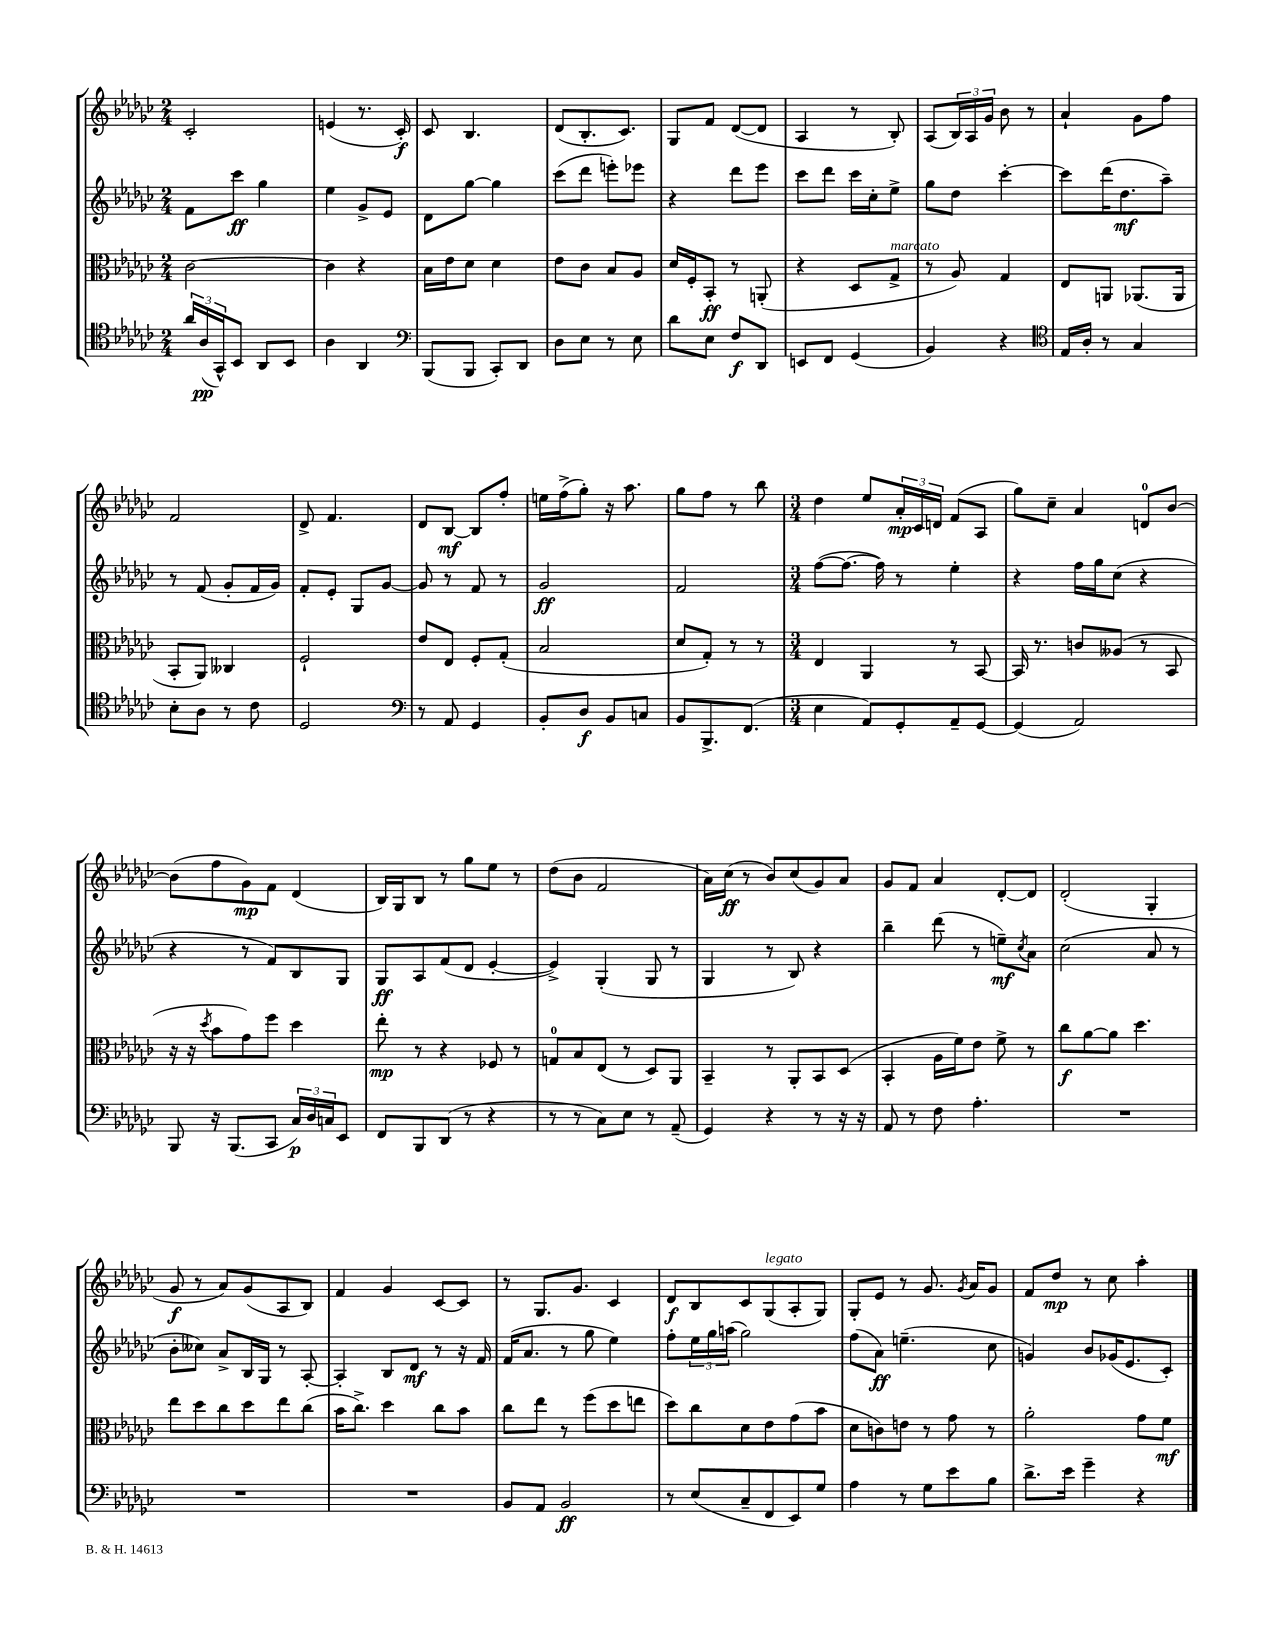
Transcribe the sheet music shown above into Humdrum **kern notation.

**kern	**kern	**kern	**kern
*staff4	*staff3	*staff2	*staff1
*clefC4	*clefC3	*clefG2	*clefG2
*k[b-e-a-d-g-c-]	*k[b-e-a-d-g-c-]	*k[b-e-a-d-g-c-]	*k[b-e-a-d-g-c-]
*M2/4	*M2/4	*M2/4	*M2/4
24a-	[2c-	8f	2c-'
(24A-	.	.	.
24GG-^^)	.	.	.
8BB-	.	8ccc-	.
8AA-	.	4gg-	.
8BB-	.	.	.
=	=	=	=
4A-	4c-]	4ee-	(4e
4AA-	4r	8g-^	8.r
.	.	8e-	.
.	.	.	16c-')
=	=	=	=
*clefF4	*	*	*
(8BBB-	16B-	8d-	8c-
.	16e-	.	.
8BBB-	8d-	[8gg-	4.B-
8CC-')	4d-	4gg-]	.
8DD-	.	.	.
=	=	=	=
8D-	8e-	(8ccc-	(8d-
8E-	8c-	8ddd-	8.B-'
8r	8B-	8eee')	.
.	.	.	8.c-)
8E-	8A-	8eee-	.
=	=	=	=
8d-	16d-	4r	8G-
.	16F'	.	.
8E-	8BB-'	.	8f
8F	8r	8ddd-	([8d-
8DD-	(8AA'	8eee-	8d-]
=	=	=	=
8EE	4r	8ccc-	4A-
8FF	.	8ddd-	.
(4GG-	8D-	16ccc-	8r
.	.	16cc-'	.
.	8G-^	8ee-^	8B-')
=	=	=	=
4BB-)	8r	8gg-	(8A-
.	8A-)	8dd-	24B-)
.	.	.	24A-
.	.	.	24g-
4r	4G-	[4ccc-'	8b-
.	.	.	8r
=	=	=	=
*clefC4	*	*	*
16E-	8E-	8ccc-]	4a-`
16A-'	.	.	.
8r	8AA	(16ddd-	.
.	.	8.dd-	.
4G-	(8.AA-	.	8g-
.	.	8aa-~)	8ff
.	16AA-	.	.
=	=	=	=
8B-'	8BB-'	8r	2f
8A-	8AA-)	(8f	.
8r	4C--	8g-'	.
8c-	.	16f	.
.	.	16g-)	.
=	=	=	=
2D-	2F`	8f'	8d-^
.	.	8e-'	4.f
.	.	8G-	.
.	.	[8g-	.
=	=	=	=
*clefF4	*	*	*
8r	8e-	8g-]	8d-
8AA-	8E-	8r	[8B-
4GG-	8F'	8f	8B-]
.	(8G-'	8r	8ff'
=	=	=	=
8BB-'	2B-	2g-	16ee
.	.	.	(16ff^
8D-	.	.	8gg-')
8BB-	.	.	16r
.	.	.	8.aa-
8C	.	.	.
=	=	=	=
8BB-	8d-	2f	8gg-
8.BBB-^	8G-')	.	8ff
.	8r	.	8r
(8.FF	.	.	.
.	8r	.	8bb-
=	=	=	=
*M3/4	*M3/4	*M3/4	*M3/4
4E-	4E-	([8ff	4dd-
.	.	8.ff_	.
8AA-)	4AA-	.	8ee-
.	.	16ff])	.
8GG-'	.	8r	24a-'
.	.	.	24c-
.	.	.	24d
8AA-~	8r	4ee-'	(8f
[8GG-	[8BB-	.	8A-
=	=	=	=
(4GG-]	16BB-]	4r	8gg-)
.	8.r	.	.
.	.	.	8cc-~
2AA-)	8c	16ff	4a-
.	.	16gg-	.
.	(8A--	(8cc-	.
.	8r	4r	8d
.	8BB-	.	[8b-
=	=	=	=
8BBB-	16r	4r	(8b-]
.	16r	.	.
.	8qdd-	.	.
16r	8b-	.	8ff
(8.BBB-	.	.	.
.	8g-)	8r	8g-)
8CC-	8ff	8f)	8f
24C-)	4dd-	8B-	(4d-
24D-	.	.	.
24C	.	.	.
8EE-	.	8G-	.
=	=	=	=
8FF	8ee-'	8G-	16B-)
.	.	.	16G-
8BBB-	8r	8A-	8B-
(8DD-	4r	(8f	8r
8r	.	8d-	8gg-
4r	8F-	[4e-'	8ee-
.	8r	.	8r
=	=	=	=
8r	8G	4e-^])	(8dd-
8r	8B-	.	8b-
8C-)	(8E-	(4G-'	2f
8E-	8r	.	.
8r	8D-)	8G-	.
(8AA-~	8AA-	8r	.
=	=	=	=
4GG-)	4BB-~	4G-	16a-)
.	.	.	(16cc-
.	.	.	8r
4r	8r	8r	8b-)
.	8AA-'	8B-)	(8cc-
8r	8BB-	4r	8g-)
16r	(8D-	.	8a-
16r	.	.	.
=	=	=	=
8AA-	4BB-'	4bb-~	8g-
8r	.	.	8f
8F	16A-	(8ddd-	4a-
.	16f)	.	.
4.A-'	8e-	8r	.
.	8f^	8ee~)	[8d-'
.	.	8qcc-	.
.	8r	8a-	8d-]
=	=	=	=
2.r	8cc-	(2cc-	(2d-'
.	[8a-	.	.
.	8a-]	.	.
.	4.dd-	.	.
.	.	8a-	4G-'
.	.	8r	.
=	=	=	=
2.r	8ee-	8b-'	8g-
.	8dd-	8cc--)	8r
.	8cc-	8a-^	8a-)
.	8dd-	16B-	(8g-
.	.	16G-	.
.	8ee-	8r	8A-
.	(8cc-	[8A-'	8B-)
=	=	=	=
2.r	16b-	4A-']	4f
.	8.cc-^)	.	.
.	4dd-	8B-	4g-
.	.	8d-	.
.	8cc-	8r	[8c-
.	8b-	16r	8c-]
.	.	16f	.
=	=	=	=
8BB-	8cc-	(16f	8r
.	.	8.a-	.
8AA-	8ee-	.	8.G-
2BB-	8r	8r	.
.	.	.	8.g-
.	(8ff	8gg-	.
.	8dd-	4ee-)	4c-
.	8ee	.	.
=	=	=	=
8r	8dd-)	8ff'	8d-
(8E-	8cc-	24ee-	8B-
.	.	24gg-	.
.	.	(24aa	.
8C-~	8d-	2gg-)	8c-
8FF	8e-	.	(8G-
8EE-)	(8g-	.	8A-'
8G-	8b-	.	8G-)
=	=	=	=
4A-	8d-	(8ff	8G-'
.	8c)	8a-)	8e-
8r	8e	(4.ee~	8r
8G-	8r	.	8.g-
8e-	8g-	.	.
.	.	.	8qg-
.	.	.	16a-
8B-	8r	8cc-	8g-
=	=	=	=
8.d-^	2a-'	4g)	8f
.	.	.	8dd-
16e-	.	.	.
4g-~	.	8b-	8r
.	.	(16g-	8cc-
.	.	8.e-	.
4r	8g-	.	4aa-'
.	8f	8c-')	.
==	==	==	==
*-	*-	*-	*-
